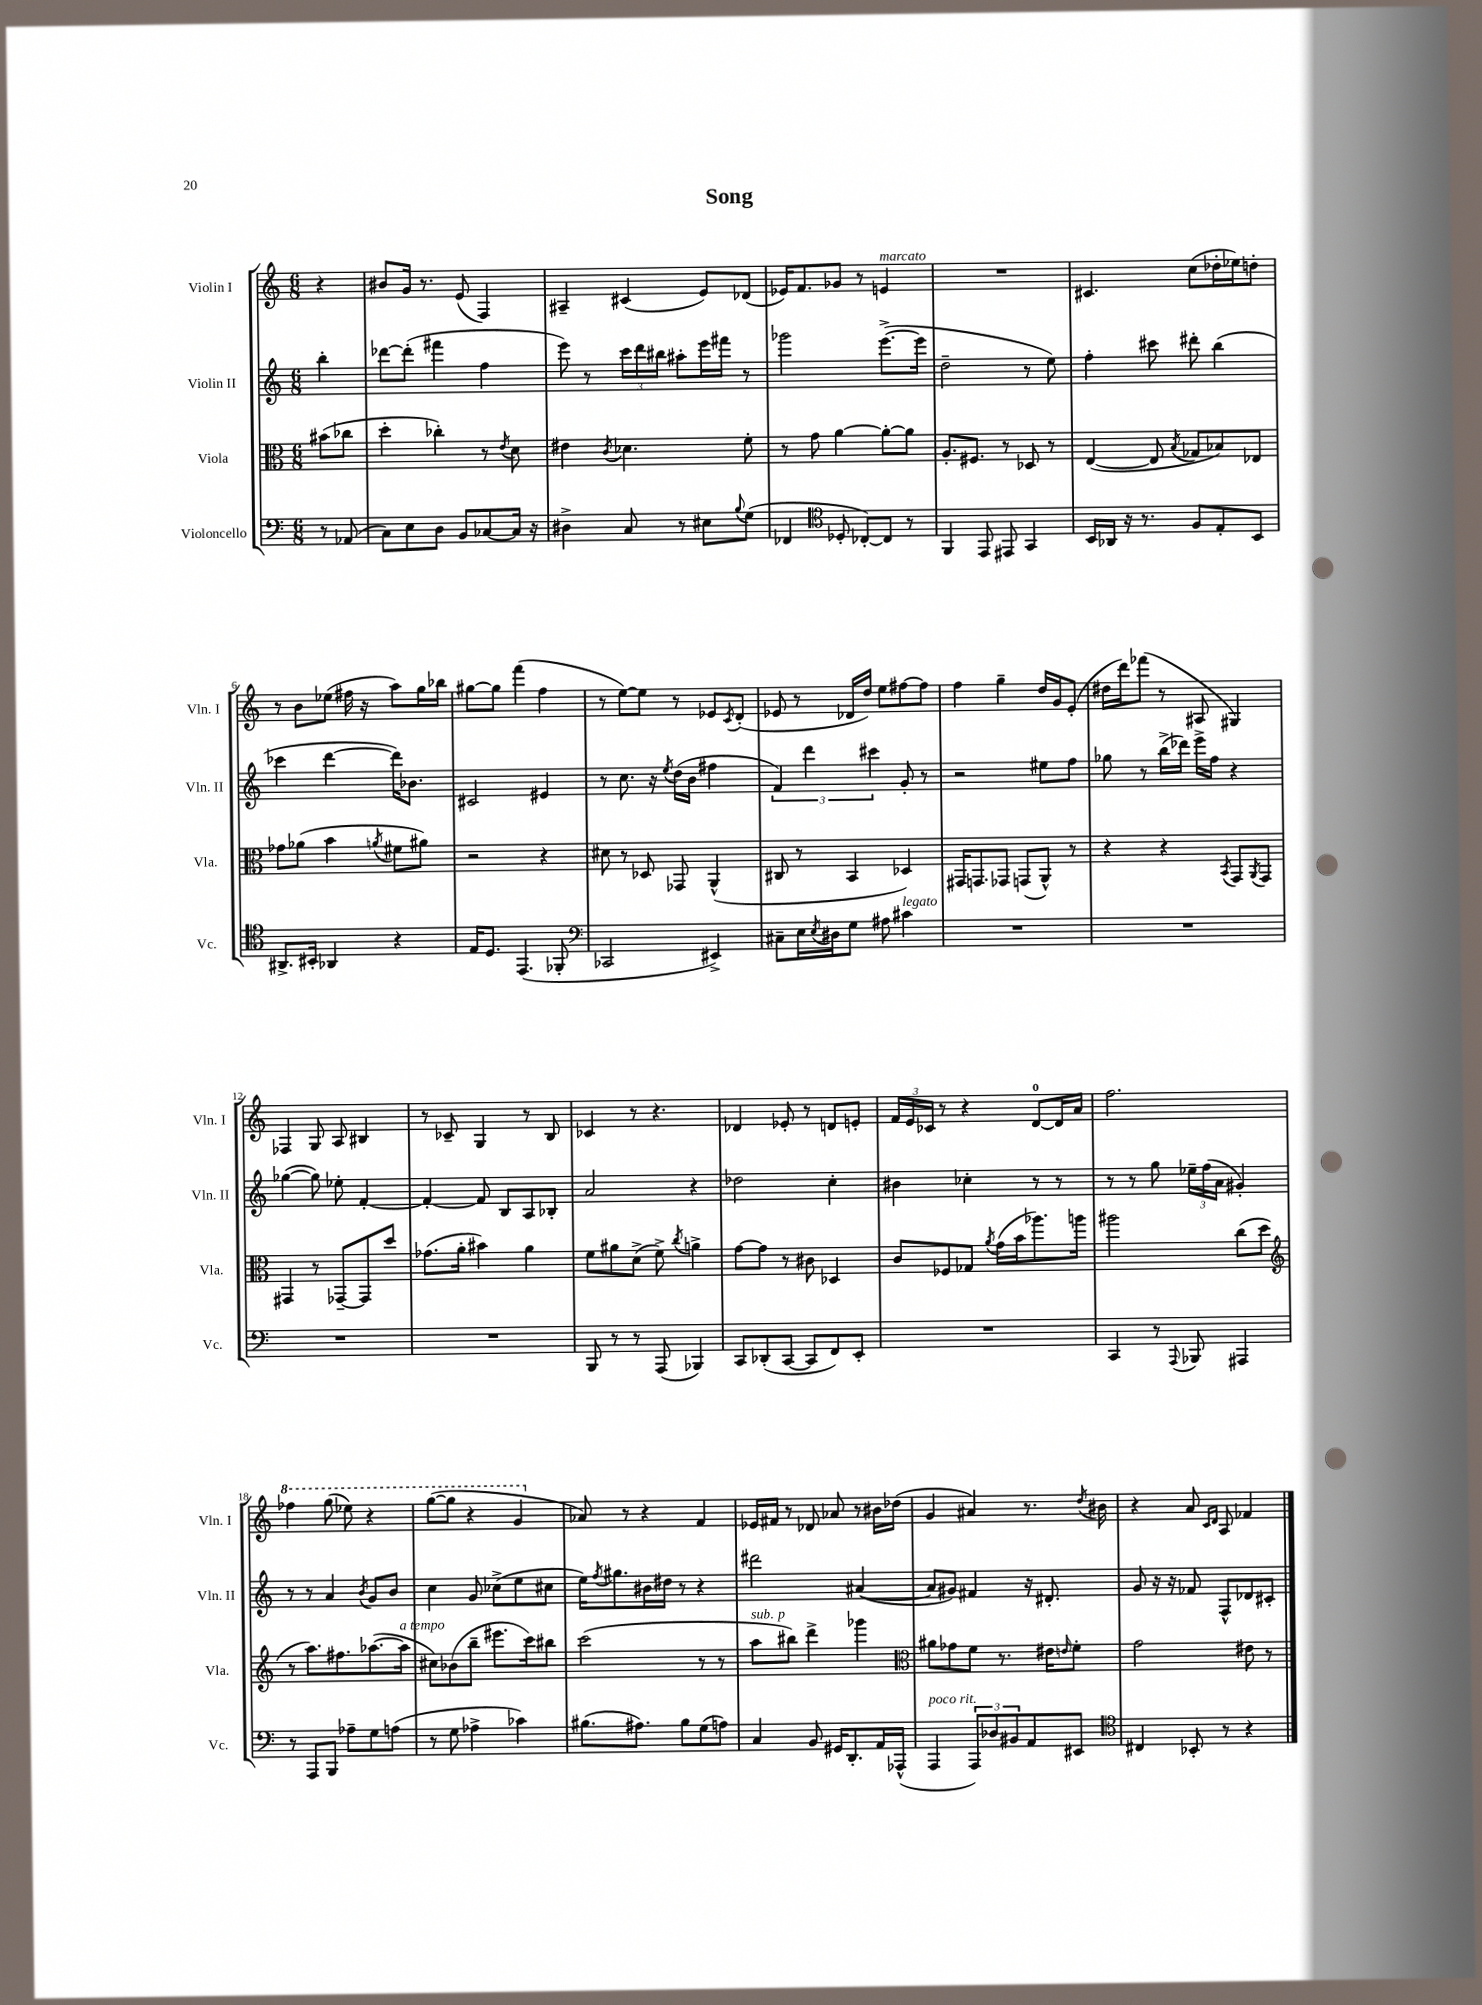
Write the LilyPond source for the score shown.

\header { title = "Song" }
<<
\new StaffGroup <<
\new Staff = "s0" \with { instrumentName = "Violin I" shortInstrumentName = "Vln. I" } {
    \clef treble \key c \major \numericTimeSignature \time 6/8 \partial 4
    r4 |
    bis'8 g'16 r8. e'8( f4) |
    ais4-- cis'4( e'8) des'8( |
    ees'16) f'8. ges'8 r8 e'4^\markup { \italic "marcato" } |
    R2. |
    cis'4. c''8( des''16-. ees''16) d''8-. |
    r8 b'8 ees''8( fis''16 r16 a''8) g''16 bes''16 |
    gis''8~ gis''8 f'''4( f''4 |
    r8 e''8~) e''8 r8 ees'8 \acciaccatura { c'8 } d'8-.( |
    ees'8 r8 des'16 d''16) e''8 fis''8~ fis''8 |
    f''4 g''4-- d''16 g'16 e'8-.( |
    dis''16 d'''16) fes'''8( r8 ais8 gis4) |
    fes4 g8 a8 bis4 |
    r8 ces'8-- g4 r8 b8 |
    ces'4 r8 r4. |
    des'4 ees'8-. r8 d'8 e'8-. |
    \tuplet 3/2 { f'16 e'16 ces'16 } r8 r4 d'8-0~ d'16 a'16 |
    f''2. |
    \ottava #1 fes'''4 g'''8( ees'''8) r4 |
    g'''8~( g'''8 r4 g''4 \ottava #0 |
    aes'8) r8 r4 f'4 |
    ees'16 fis'16 r8 des'8 aes'8 r8 bis'16 des''16( |
    g'4 ais'4) r8. \acciaccatura { d''8 } bis'16 |
    r4 a'8 \grace { c'16 d'16 } a8 fes'4 \bar "|." |
}
\new Staff = "s1" \with { instrumentName = "Violin II" shortInstrumentName = "Vln. II" } {
    \clef treble \key c \major \numericTimeSignature \time 6/8 \partial 4
    b''4-. |
    des'''8~ des'''8-.( fis'''4 f''4 |
    e'''8) r8 \tuplet 3/2 { c'''16 d'''16 bis''16 } ais''8-. e'''16 fis'''16 r8 |
    ges'''2 e'''8.~->( e'''16 |
    d''2-- r8 e''8) |
    f''4-. cis'''8 dis'''8-. b''4( |
    ces'''4 d'''4~ d'''16) bes'8. |
    cis'2 eis'4 |
    r8 c''8. r16 \acciaccatura { e''8 } d''16( b'16 fis''4 |
    \tuplet 3/2 { f'4) d'''4 cis'''4 } g'8-. r8 |
    r2 eis''8 f''8 |
    ges''8 r8 b''16->( des'''16) e'''16-> f''16 r4 |
    ges''4~( ges''8) ees''8-. f'4~-. |
    f'4~-. f'8 b8 a8 bes8-. |
    a'2 r4 |
    des''2 c''4-. |
    bis'4 ces''4-. r8 r8 |
    r8 r8 g''8 \tuplet 3/2 { ees''16-- f''16( a'16 } gis'4-.) |
    r8 r8 a'4 \acciaccatura { b'8 } g'8 b'8 |
    c''4 g'8 ces''8->( e''8 cis''8 |
    e''16) \acciaccatura { f''8 } gis''8. bis'16 dis''16 r8 r4 |
    dis'''2 ais'4~( |
    ais'8 gis'8) fis'4 r16 dis'8.-. |
    g'8 r16 r16 fes'8 f8-^ des'8 cis'8-. \bar "|." |
}
\new Staff = "s2" \with { instrumentName = "Viola" shortInstrumentName = "Vla." } {
    \clef alto \key c \major \numericTimeSignature \time 6/8 \partial 4
    bis'8( ces''8 |
    d''4-. ces''4-.) r8 \acciaccatura { e'8 } d'8 |
    eis'4 \acciaccatura { c'8 } des'4. f'8-. |
    r8 g'8 a'4~ a'8~-. a'8 |
    a8.-. fis8. r8 des8 r8 |
    e4~( e8 \acciaccatura { b8 } ges8 bes8) ees8 |
    ges'8 aes'8( b'4 \acciaccatura { a'8 } fis'8 ais'8) |
    r2 r4 |
    dis'8 r8 des8 ges,8 a,4-^( |
    cis8 r8 b,4 des4) |
    gis,16 g,8. ges,8 g,8( a,8-^) r8 |
    r4 r4 \acciaccatura { b,8 } g,8 \acciaccatura { a,8 } g,8 |
    gis,4 r8 ges,8~-- ges,8 d''8 |
    ges'8.( a'16-. bis'4) a'4 |
    f'8 ais'8 d'8->( f'8->) \acciaccatura { c''8 } a'4-> |
    g'8~ g'8 r8 cis'8 des4 |
    c'8 fes8 ges8 \acciaccatura { a'8 } g'16( b'16 aes''8.) a''16 |
    ais''2 c''8( d''8 |
    \clef treble r8 a''8.) fis''8. aes''8.~( aes''16^\markup { \italic "a tempo" } |
    cis''8) bes'8( b''8-- eis'''8. c'''16) bis''8 |
    c'''2( r8 r8 |
    a''8^\markup { \italic "sub. p" } bis''8) d'''4-> ges'''4 |
    \clef alto ais'8 ges'8 f'8 r8. eis'16 \grace { e'16 } f'8-. |
    g'2 eis'8 r8 \bar "|." |
}
\new Staff = "s3" \with { instrumentName = "Violoncello" shortInstrumentName = "Vc." } {
    \clef bass \key c \major \numericTimeSignature \time 6/8 \partial 4
    r8 aes,8( |
    c8) e8 d8 b,8 ces8~ ces16 r16 |
    dis4-> c8 r8 eis8 \appoggiatura { b8 } g8( |
    fes,4 \clef tenor des8-. ces8~-.) ces8 r8 |
    f,4 e,8 eis,8 g,4 |
    b,16 aes,16 r16 r8. f8 e8-. b,8 |
    ais,8.-> bis,16-. aes,4 r4 |
    e16 d8. e,4.( fes,8-. |
    \clef bass ces,2 eis,4->) |
    cis8-- e16 \acciaccatura { e8 } dis16 g8 ais8 cis'4^\markup { \italic "legato" } |
    R2. |
    R2. |
    R2. |
    R2. |
    b,,8 r8 r8 a,,8( bes,,4) |
    c,8 des,8-.( c,8~ c,8 f,8) e,8-. |
    R2. |
    c,4 r8 \appoggiatura { a,,8 } bes,,8 ais,,4 |
    r8 a,,8 b,,8 aes8-- g8 a8( |
    r8 g8 aes4-> ces'4) |
    bis8.( ais8.) bis8 g8( a8) |
    c4 b,8 gis,16 d,8.-. a,16 aes,,16-^( |
    a,,4^\markup { \italic "poco rit." } \tuplet 3/2 { a,,8) des8 bis,8 } a,8 eis,8 |
    \clef tenor cis4 bes,8-. r8 r4 \bar "|." |
}
>>
>>
